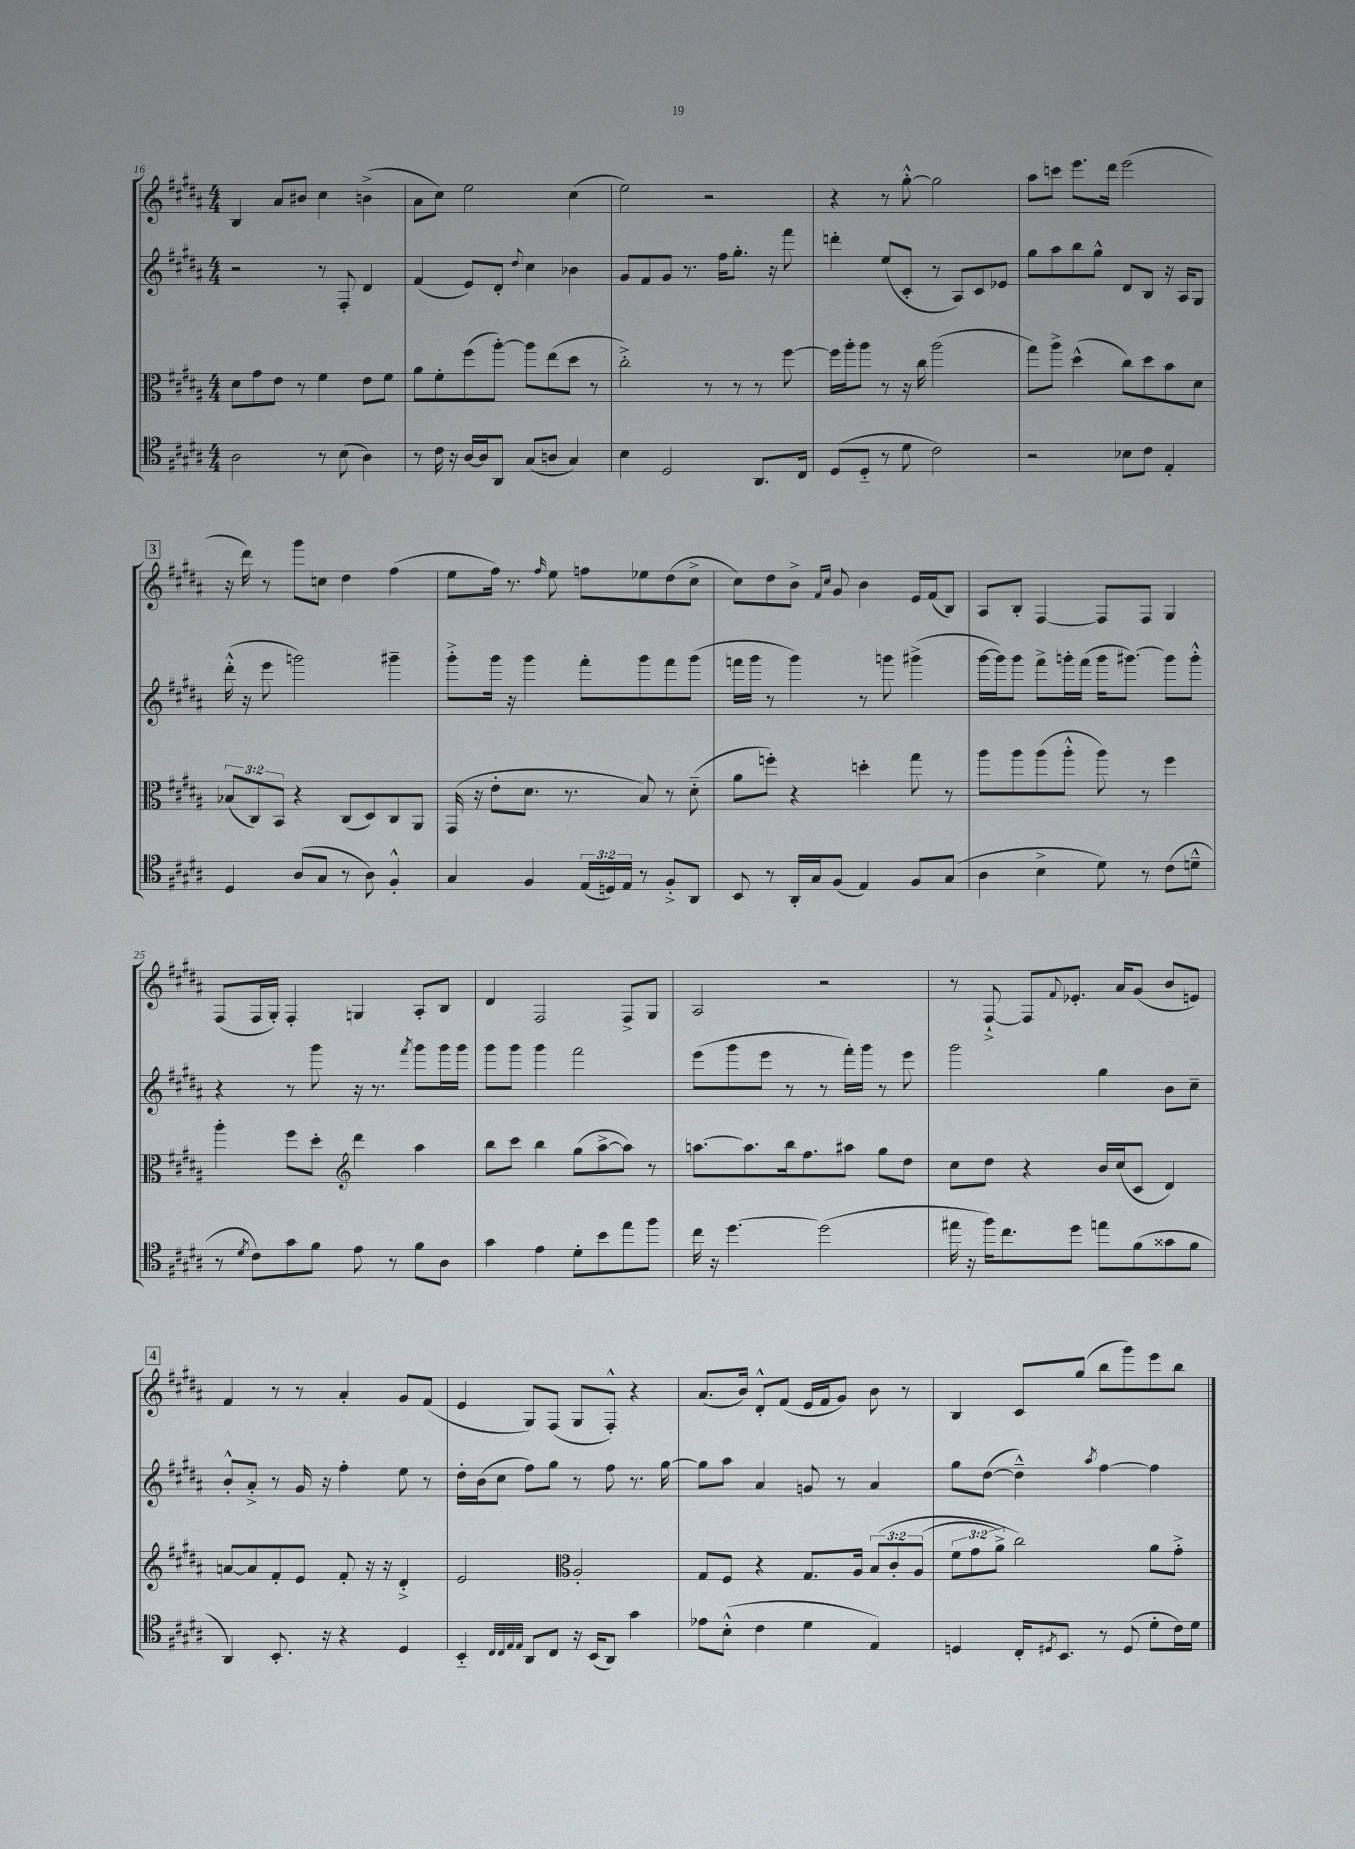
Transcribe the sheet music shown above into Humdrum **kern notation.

**kern	**kern	**kern	**kern
*staff4	*staff3	*staff2	*staff1
*clefC4	*clefC3	*clefG2	*clefG2
*k[f#c#g#d#a#]	*k[f#c#g#d#a#]	*k[f#c#g#d#a#]	*k[f#c#g#d#a#]
*M4/4	*M4/4	*M4/4	*M4/4
2A#\	8d#\L	2r	4B/
.	8g#\	.	.
.	8e\J	.	8a#/L
.	8r	.	8b#/J
8r	4f#\	8r	4cc#\
(8B\	.	8F#'/	.
4A#\)	8e\L	4d#/	(4b^\
.	8f#\J	.	.
=	=	=	=
8r	8a#\L	(4f#/	8a#\L
16c#\	8f#'\	.	8cc#\J)
16r	.	.	.
[16A#/LL	(8ff#\	8e/L)	2ee\
16A#/]J	.	.	.
8AA#/J	[8aa#'\J)	8d#'/J	.
.	.	8qqdd#/	.
(8G#/L	8aa#\]L	4cc#\	.
8A/J	(8ee\	.	.
4G#/)	8dd#\J	4b-\	(4cc#\
.	8r	.	.
=	=	=	=
4B\	2cc#'^\)	8g#/L	2ee\)
.	.	8f#/	.
2D#/	.	8g#/J	.
.	.	8.r	.
.	8r	.	2r
.	.	16ff#\LK	.
.	8r	8.gg#'\J	.
8.AA#/L	8r	.	.
.	.	16r	.
.	[8ff#\	8fff#\	.
16C#/Jk	.	.	.
=	=	=	=
(8D#/L	16ff#\]LL	4ddd'\	4r
.	16aa#'\J	.	.
8D#'~/J	8aa#\J	.	.
8r	8r	(8ee/L	8r
8d#\	16r	8c#'/J	[8gg#'^^\
.	16cc#\	.	.
2c#\)	(2aa#\	8r	2gg#\]
.	.	8A#/L)	.
.	.	8c#/	.
.	.	8e-/J	.
=	=	=	=
2r	8gg#\L)	8gg#\L	8aa#\L
.	8aa#^\J	8aa#\	8ccc\J
.	(4dd#^^\	8bb\	8.eee\L
.	.	8gg#^^\J	.
.	.	.	16ddd#\Jk
8B-\L	8cc#\L)	8d#/L	(2eee\
8c#\J	8dd#\	8B/J	.
4E'/	8b\	16r	.
.	.	16A#/LK	.
.	8d#\J	8G#/J	.
=	=	=	=
4D#/	(12B-/L	(16ddd#'^^\	16r
.	.	16r	16ddd#\)
.	12C#/)	.	.
.	.	8eee\	8r
.	12BB/J	.	.
(8A#/L	4r	2ggg\)	8ggg#\L
8G#/J	.	.	8cc\J
8r	(8C#/L	.	4dd#\
8A#\)	8D#/)	.	.
4F#'^^/	8C#/	4ggg#~\	(4ff#\
.	8AA#/J	.	.
=	=	=	=
4G#/	(16GG#/	8ggg#'^\L	8ee\L
.	16r	.	.
.	8e'\L	16ggg#\Jk	16ff#\Jk)
.	.	16r	8.r
4F#/	8.d#\J	4ggg#\	.
.	.	.	16qqff#/
.	.	.	8ee\
.	8.r	.	.
(24E/LL	.	8fff#'\L	8ff\L
24D/)	.	.	.
24E/JJ	.	.	.
8r	8B/)	8ggg#\	8ee-\
8F#'^/L	8r	8fff#\	(8dd#\
8AA#/J	(8d#'~\	(8ggg#\J	8cc#^\J
=	=	=	=
8BB/	8a#\L	16fff\LL	8cc#\L)
.	.	16ggg#\JJ	.
8r	8ff'\J)	8r	8dd#\
16AA#'/LL	4r	4ggg#\)	8b^\J
16G#/J	.	.	.
.	.	.	16qqf#/LL
.	.	.	16qqcc#/JJ
(8F#/J	.	.	8g#/
4E/)	4dd'\	8r	4b\
.	.	8ggg\	.
8F#/L	8gg#\	(4ggg#^\	16e/LL
.	.	.	(16f#/J
(8G#/J	8r	.	8B/J)
=	=	=	=
4A#\	8aa#\L	[16ggg#\LL	8A#/L
.	.	16ggg#\]J)	.
.	8aa#\	8ggg#\J	8B'/J
4B^\	(8aa#\	8fff#^\L	[4F#/
.	8aa#'^^\J	16ggg'\L	.
.	.	(16fff#\JJ	.
8d#\)	8aa#\)	16ggg\LK	8F#/]L
.	.	[8.ggg#\J)	.
8r	8r	.	8F#/J
(8c#\L	4ff#\	8ggg#\]L	4G#/
8d~^^\J	.	8ggg#'^^\J	.
=	=	=	=
8r	4aa#'\	4r	(8F#/L
8qd#/	.	.	.
8c#\L)	.	.	16F#/L
.	.	.	16G#'/JJ)
8g#\	8ff#\L	8r	4F#'/
8f#\J	8dd#'\J	8ggg#\	.
*	*clefG2	*	*
8e\	4ddd#\	16r	4G/
.	.	8.r	.
8r	.	.	.
.	.	8qfff#/	.
8f#\L	4aa#\	8ggg#\L	8A#'/L
8A#\J	.	16ggg#\L	8B/J
.	.	16ggg#\JJ	.
=	=	=	=
4g#\	8bb\L	8ggg#\L	4d#/
.	8ccc#\J	8ggg#\J	.
4e\	4bb\	4ggg#\	2F#/
8d#'\L	(8gg#\L	2fff#\	.
8b\	[8aa#^\	.	.
8ee\	8aa#\]J)	.	8F#^/L
8ff#\J	8r	.	8G#/J
=	=	=	=
16cc#\	[8.aa\L	(8eee\L	2A#/
16r	.	.	.
[4.dd#\	.	8ggg#\	.
.	8.aa\]	.	.
.	.	8eee\J	.
.	16bb\k	8r	.
.	8.ff#\	.	.
(2dd#\]	.	8r	2r
.	8aa#\J	16fff#'\LL)	.
.	.	16ggg#\JJ	.
.	8gg#\L	8r	.
.	8dd#\J	8eee\	.
=	=	=	=
16ee#\	8cc#\L	2ggg#\	8r
16r	.	.	.
16ff#\LK)	8dd#\J	.	[8F#`^/
8.cc#\	.	.	.
.	4r	.	8F#/]L
.	.	.	8qqf#/
8dd#\J	.	.	8.e-'/J
8ee\L	16b/LL	4gg#\	.
.	(16cc#/J	.	16a#/LK
(8f#\	8c#/J	.	(8g#/J
8g##\	4d#/)	8b\L	8b/L
8f#\J	.	8cc#~\J	8e/J)
=	=	=	=
4AA#/)	[8a/L	8b'^^/L	4f#/
.	8a/]	8a#'^/J	.
8.BB'/	8f#'/	8r	8r
.	8e/J	16g#/	8r
16r	.	16r	.
4r	8f#'/	4ff#'\	4a#'/
.	16r	.	.
.	16r	.	.
4D#/	4d#'^/	8ee\	8g#/L
.	.	8r	(8f#/J
=	=	=	=
4BB'~/	2e/	16dd#'\LL	4e/
.	.	(16b\J	.
.	.	8cc#\J	.
32qqC#/LLL	.	.	.
32qqC#/	.	.	.
32qqE/	.	.	.
32qqE/JJJ	.	.	.
8AA#/L	.	8ff#\L)	8G#/L)
8C#/J	.	8gg#\J	(8F#/J
*	*clefC3	*	*
16r	2A#'/	8r	8G#/L
(16BB/LK	.	.	.
8AA#/J)	.	8ff#\	8F#'^^/J)
4g#\	.	8.r	4r
.	.	[16gg#\	.
=	=	=	=
8e-\L	8G#/L	8gg#\]L	(8.a#/L
(8B'^^\J	8F#/J	8aa#\J	.
.	.	.	16b/Jk)
4c#\	4r	4a#/	8d#'^^/L
.	.	.	(8f#/J
4d#\	8.G#/L	8g/	16e/LL
.	.	.	16f#/J
.	.	8r	8g#/J)
.	16A#/Jk	.	.
4E/)	&(12B/L	4a#/	8b\
.	12c#'/	.	.
.	.	.	8r
.	(12A#/J	.	.
=	=	=	=
4D/	12f#\L	8gg#\L	4B/
.	12g#\	.	.
.	.	([8dd#\J	.
.	12a#^\J)	.	.
16C#'/LK	2cc#\&)	4dd#~^^\])	8c#/L
8qD#/	.	.	.
8.BB/J	.	.	.
.	.	.	(8gg#/J
.	.	8qaa#/	.
8r	.	[4ff#\	8bb\L
(8D#/	.	.	8ggg#\)
8d#'\L	8a#\L	4ff#\]	8eee\
16c#\L)	8g#'^\J	.	8bb\J
16d#\JJ	.	.	.
==	==	==	==
*-	*-	*-	*-
